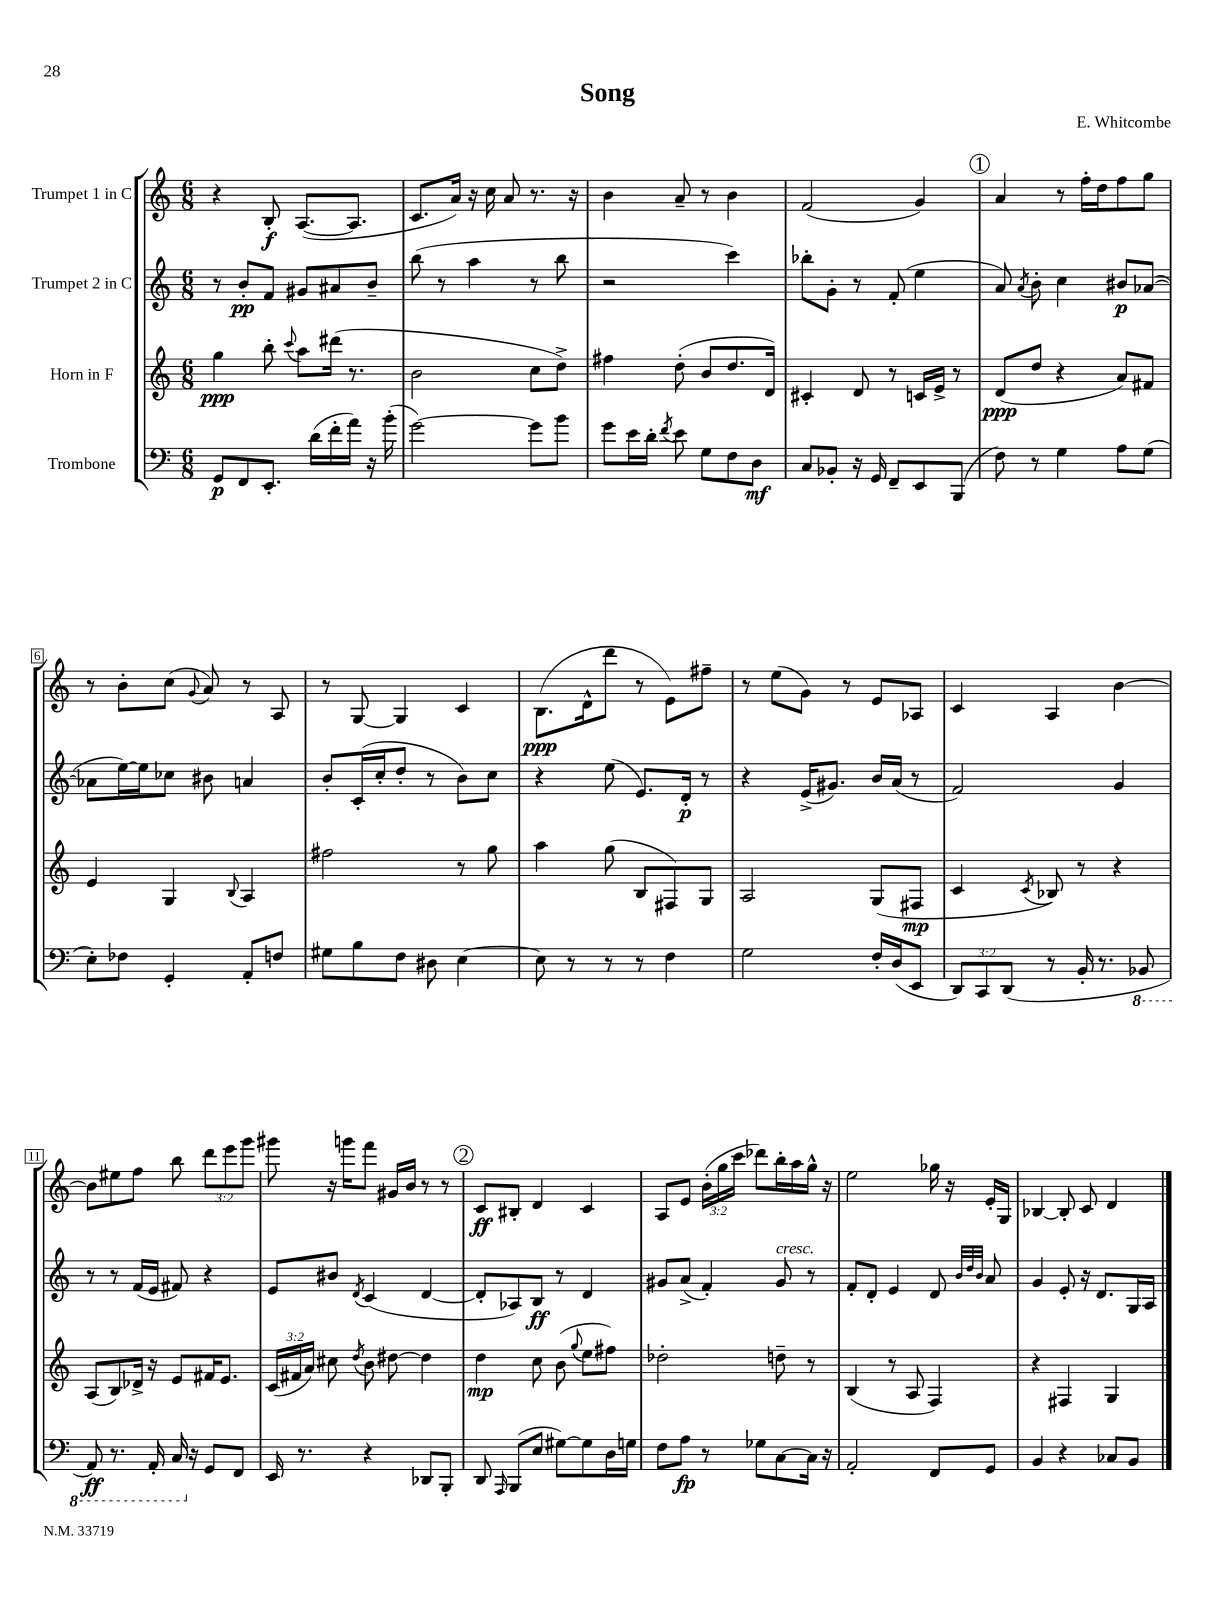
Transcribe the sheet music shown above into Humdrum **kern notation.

**kern	**kern	**kern	**kern
*staff4	*staff3	*staff2	*staff1
*clefF4	*clefG2	*clefG2	*clefG2
*k[]	*k[]	*k[]	*k[]
*M6/8	*M6/8	*M6/8	*M6/8
8GG/L	4gg\	8r	4r
8FF/	.	8b'/L	.
8.EE'/J	8bb'\	8f/J	8B'/
.	8qqccc/	.	.
.	8aa\L	8g#/L	([8.A/L
(16d\LL	.	.	.
16f'\	(16ddd#\Jk	8a#/	.
16a\JJ)	8.r	.	8.A/]J
16r	.	8b~/J	.
(16b'\	.	.	.
=	=	=	=
[2g\)	2b\	(8bb\	8.c/L
.	.	8r	.
.	.	.	16a/Jk)
.	.	4aa\	16r
.	.	.	16cc\
.	.	.	8a/
8g\]L	8cc\L	8r	8.r
8b\J	8dd^\J)	8bb\	.
.	.	.	16r
=	=	=	=
8g\L	4ff#\	2r	4b\
16e\L	.	.	.
16d'\JJ	.	.	.
8qf/	.	.	.
8e\	(8dd'\	.	8a~/
8G\L	8b/L	.	8r
8F\	8.dd/	4ccc\)	4b\
8D\J	.	.	.
.	16d/Jk)	.	.
=	=	=	=
8C/L	4c#'/	8bb-'\L	(2f/
8BB-'/J	.	8g'\J	.
16r	8d/	8r	.
16GG/	.	.	.
8FF~/L	8r	(8f'/	.
8EE/	16c/LL	4ee\	4g/)
.	16e^/JJ	.	.
(8BBB/J	8r	.	.
=	=	=	=
8F\)	(8d/L	8a/)	4a/
.	.	8qa/	.
8r	8dd/J	8b'\	.
4G\	4r	4cc\	8r
.	.	.	16ff'\LL
.	.	.	16dd\J
8A\L	8a/L)	8b#/L	8ff\
(8G\J	8f#/J	([8a-/J	8gg\J
=	=	=	=
8E'\L)	4e/	8a-\]L	8r
8F-\J	.	[16ee\L)	8b'\L
.	.	16ee\]J	.
4GG'/	4G/	8cc-\J	(8cc\J
.	.	.	8qqg/
.	.	8b#\	8a/)
.	8qqB/	.	.
8AA'/L	4A/	4a/	8r
8F/J	.	.	8A/
=	=	=	=
8G#\L	2ff#\	8b'/L	8r
8B\	.	(16c'/L	[8G/
.	.	16cc'/J	.
8F\J	.	8dd'/J	4G/]
8D#\	.	8r	.
[4E\	8r	8b\L)	4c/
.	8gg\	8cc\J	.
=	=	=	=
8E\]	4aa\	4r	(8.B\L
8r	.	.	.
.	.	.	16d^^\k
8r	(8gg\	(8ee\	8ddd\J
8r	8B/L	8.e/L)	8r
4F\	8F#/)	.	8e\L)
.	.	16d'/Jk	.
.	8G/J	8r	8ff#~\J
=	=	=	=
2G\	2A/	4r	8r
.	.	.	(8ee\L
.	.	(16e^/LK	8g\J)
.	.	8.g#/J)	.
.	.	.	8r
16F'/LL	(8G/L	16b/LL	8e/L
(16D/J	.	(16a/JJ	.
8EE/J	8F#/J	8r	8A-/J
=	=	=	=
12DD/L)	4c/	2f/)	4c/
12CC/	.	.	.
(12DD/J	.	.	.
.	8qc/	.	.
8r	8B-/)	.	4A/
16BB'/	8r	.	.
8.r	.	.	.
.	4r	4g/	[4b\
8BBB-/	.	.	.
=	=	=	=
8AAA/)	(8A/L	8r	8b\]L
8.r	8B/)	8r	8ee#\
.	16d-^/Jk	(16f/LL	8ff\J
16AAA'/	16r	16e/JJ	.
16CC/	8e/L	8f#/)	8bb\
16r	.	.	.
8GG/L	16f#/K	4r	12ddd\L
.	8.e/J	.	.
.	.	.	12eee\
8FF/J	.	.	.
.	.	.	12ggg\J
=	=	=	=
16EE/	(24c/LL	8e/L	8ggg#\
.	24f#/	.	.
8.r	.	.	.
.	24a/JJ)	.	.
.	8cc#\	8b#/J	16r
.	.	.	16ggg\LK
.	8qdd/	8qd/	.
4r	8b\	(4c/	8fff\J
.	[8dd#\	.	16g#/LL
.	.	.	16b/JJ
8DD-/L	4dd#\]	[4d/	8r
8BBB'/J	.	.	8r
=	=	=	=
8DD/	4dd\	8d'/]L	8c/L
16qqAAA/	.	.	.
(8BBB/L	.	8A-/)	8B#'/J
8E/J	8cc\	8B/J	4d/
[8G#\L)	(8b\	8r	.
.	8qqgg/	.	.
8G#\]	8ee\L	4d/	4c/
16D\L	8ff#\J)	.	.
16G\JJ	.	.	.
=	=	=	=
8F\L	2dd-'\	8g#/L	8A/L
8A\J	.	(8a^/J	8e/J
8r	.	4f'/)	(24b'\LL
.	.	.	24gg\
.	.	.	24ccc\JJ
8G-\L	.	.	8ddd-\L)
[8C\	8dd~\	8g#/	16bb'\L
.	.	.	16aa\
16C\]Jk	8r	8r	16gg^^\JJ
16r	.	.	16r
=	=	=	=
2AA'/	(4B/	8f'/L	2ee\
.	.	8d'/J	.
.	8r	4e/	.
.	8A/	.	.
8FF/L	4F/)	8d/	16gg-\
.	.	.	16r
.	.	32qqb/LLL	.
.	.	32qqdd/	.
.	.	32qqb/JJJ	.
8GG/J	.	8a/	16e'/LL
.	.	.	16G/JJ
=	=	=	=
4BB/	4r	4g/	[4B-/
4r	4F#/	8e'/	8B-'/]
.	.	16r	8c/
.	.	8.d/L	.
8C-/L	4G/	.	4d/
8BB/J	.	16G/L	.
.	.	16A/JJ	.
==	==	==	==
*-	*-	*-	*-
